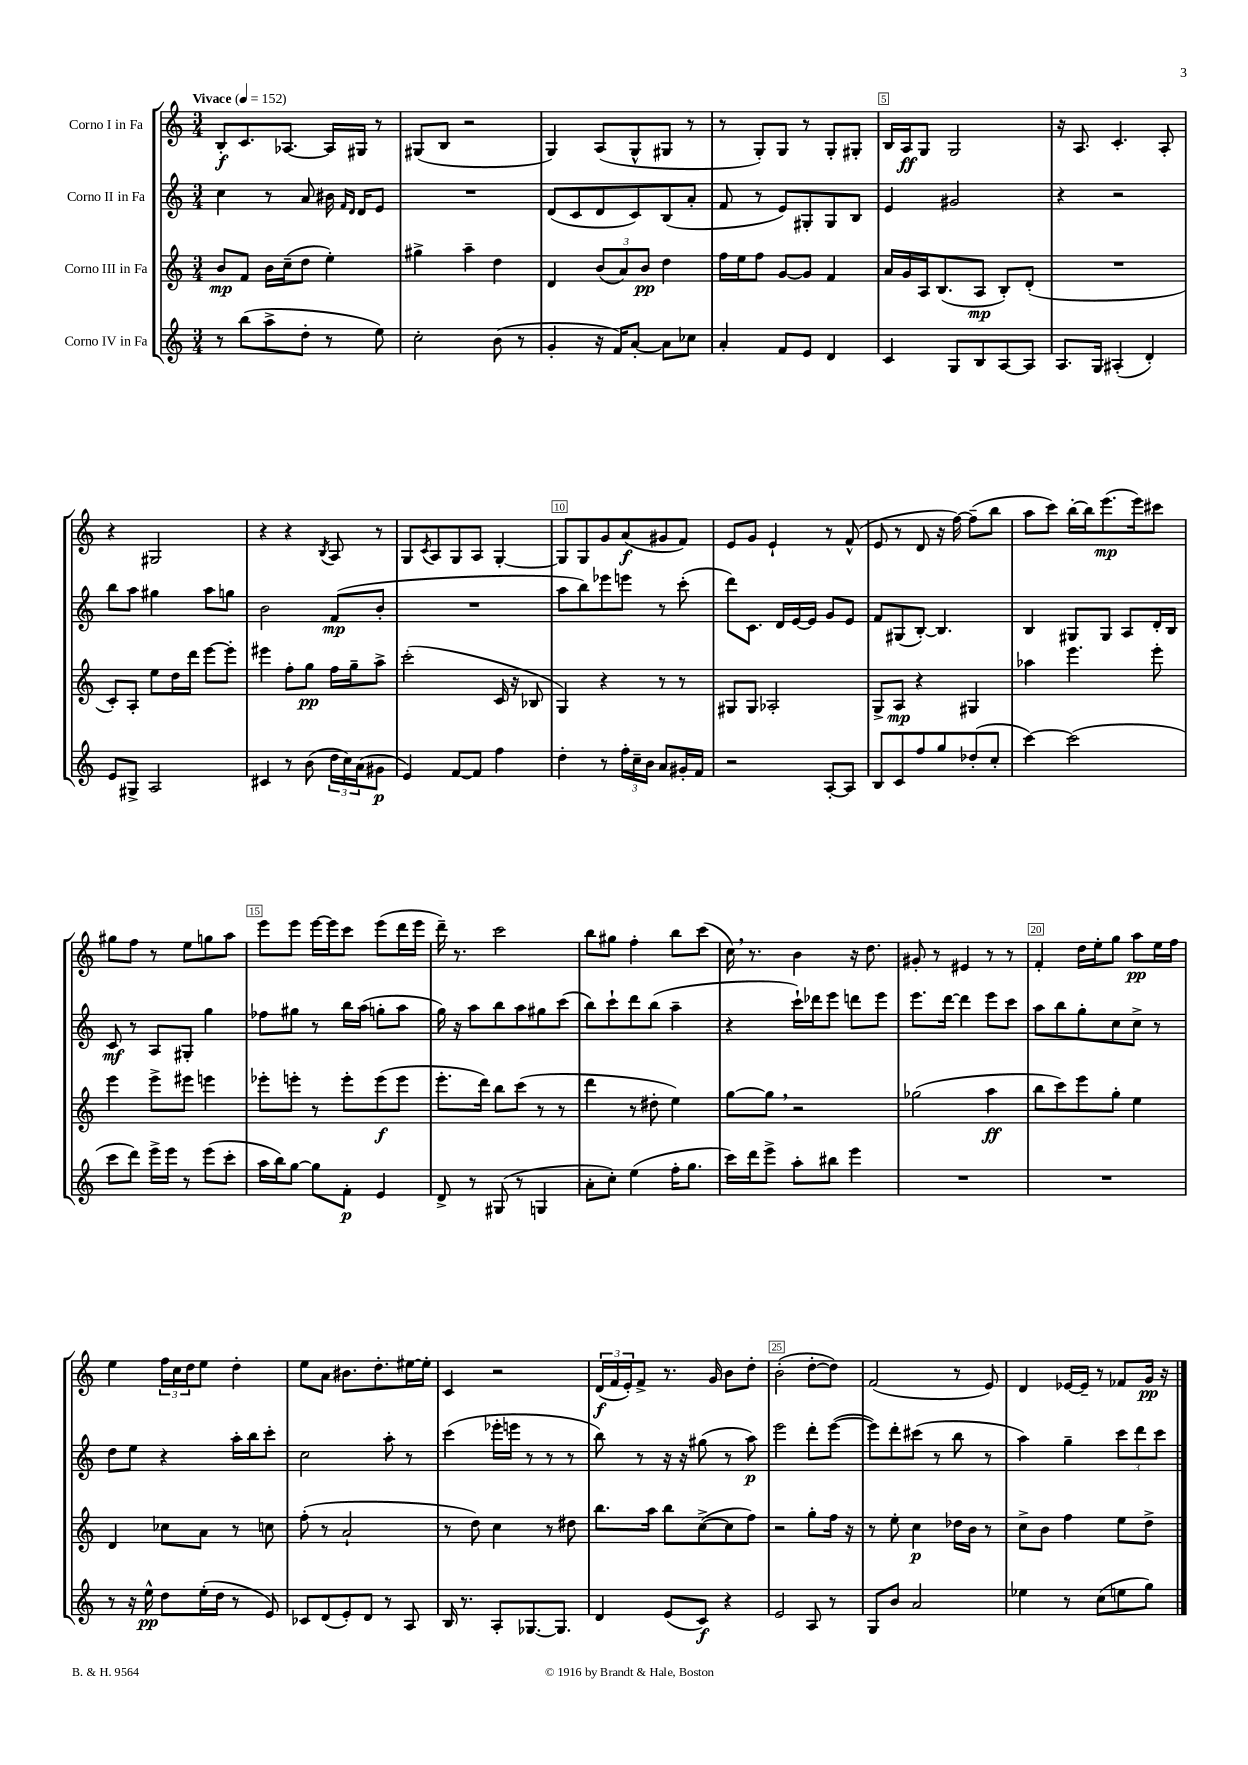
<<
\new StaffGroup <<
\new Staff = "s0" \with { instrumentName = "Corno I in Fa" } {
    \clef treble \key c \major \numericTimeSignature \time 3/4 \tempo "Vivace" 4 = 152
    b8-.\f c'8. aes8.~ aes16 gis16 r8 |
    gis8( b8 r2 |
    g4) a8( g8-^ gis8 r8 |
    r8 g8-.) g8 r8 g8-. gis8-. |
    b16 a16\ff g8 g2 |
    r16 a8. c'4.-. a8-. |
    r4 gis2 |
    r4 r4 \acciaccatura { b8 } a8 r8 |
    g8 \acciaccatura { c'8 } a8 g8 a8 g4~-. |
    g8 g8 g'8 a'8\f( gis'8 f'8) |
    e'8 g'8 e'4-! r8 f'8-^( |
    e'8 r8 d'8 r16 f''16~) f''8--( b''8 |
    a''8 c'''8) b''16~-. b''16 e'''8.\mp( e'''16) cis'''8 |
    gis''8 f''8 r8 e''8 g''8 a''8 |
    e'''8 e'''8 e'''16~ e'''16 c'''8 e'''8( d'''16 e'''16 |
    d'''16--) r8. c'''2 |
    b''8 gis''8 f''4-. b''8 c'''8( |
    c''16) \breathe r8. b'4 r16 d''8. |
    gis'8-. r8 eis'4 r8 r8 |
    f'4-. d''16 e''16-. g''8 a''8\pp e''16 f''16 |
    e''4 \tuplet 3/2 { f''16 c''16 d''16 } e''8 d''4-. |
    e''8 a'8 bis'8. d''8.-. eis''16~ eis''16-. |
    c'4 r2 |
    \tuplet 3/2 { d'16\f( f'16 e'16-.) } f'8-> r8. g'16 b'8 d''8-. |
    b'2-.( d''8~-. d''8) |
    f'2( r8 e'8) |
    d'4 ees'16~ ees'16-- r8 fes'8 g'16\pp r16 \bar "|." |
}
\new Staff = "s1" \with { instrumentName = "Corno II in Fa" } {
    \clef treble \key c \major \numericTimeSignature \time 3/4
    c''4 r8 a'8 bis'16 \grace { f'16 d'16 } d'16 e'8 |
    R2. |
    d'8( c'8 d'8 c'8) b8( a'8-. |
    f'8 r8 e'8) gis8-. gis8 b8 |
    e'4 gis'2 |
    r4 r2 |
    b''8 a''8 gis''4 a''8 g''8 |
    b'2 f'8\mp( b'8-. |
    R2. |
    a''8 b''8) ees'''8 e'''8 r8 c'''8-.( |
    d'''8) c'8. d'16 e'16~ e'16 g'8 e'8 |
    f'8 gis8( b8~-.) b4. |
    b4 gis8 gis8 a8 d'16-. b16 |
    c'8\mf r8 a8 gis8-. g''4 |
    fes''8 gis''8 r8 b''16 a''16( g''8-. a''8 |
    g''16) r16 a''8 b''8 a''8 gis''8 c'''8( |
    b''8) c'''8-! d'''8 b''8( a''4-- |
    r4 c'''16-!) des'''16 e'''8 d'''8 e'''8 |
    e'''8. d'''16~ d'''4 e'''8 c'''8 |
    a''8 b''8 g''8-. c''8 c''8-> r8 |
    d''8 e''8 r4 a''16-. b''16 c'''8-. |
    c''2 a''8-. r8 |
    c'''4( ees'''16-. e'''16 r8 r8 r8 |
    b''8) r8 r16 r16 gis''8( r8 a''8\p) |
    e'''2 d'''8-. e'''8~( |
    e'''8) d'''8-. cis'''8( r8 b''8 r8 |
    a''4) g''4-- \tuplet 3/2 { c'''8 d'''8 c'''8 } \bar "|." |
}
\new Staff = "s2" \with { instrumentName = "Corno III in Fa" } {
    \clef treble \key c \major \numericTimeSignature \time 3/4
    b'8\mp f'8 b'16 c''16--( d''8 e''4-.) |
    gis''4-> a''4-- d''4 |
    d'4 \tuplet 3/2 { b'8( a'8) b'8\pp } d''4 |
    f''16 e''16 f''8 g'8~ g'8 f'4 |
    a'16 g'16 a16 b8.( a8\mp b8-.) d'8-.( |
    R2. |
    c'8-.) a8-. e''8 d''16 d'''16 e'''8~ e'''8-. |
    eis'''4 f''8-. g''8\pp f''16 g''16-- a''8-> |
    c'''2-.( c'16 r16 bes8 |
    g4) r4 r8 r8 |
    gis8 gis8 aes2-. |
    g8-> a8\mp r4 gis4 |
    aes''4 e'''4. e'''8-. |
    e'''4 e'''8-> eis'''8 e'''4 |
    ees'''8-. e'''8-. r8 e'''8-. e'''8\f( e'''8 |
    e'''8.-. d'''16) b''8 c'''8( r8 r8 |
    d'''4 r8 dis''8-. e''4) |
    g''8~ g''8 \breathe r2 |
    ges''2( a''4\ff |
    b''8 c'''8) e'''8 g''8-. e''4 |
    d'4 ces''8 a'8 r8 c''8 |
    f''8-.( r8 a'2-! |
    r8 d''8) c''4 r8 dis''8 |
    b''8. a''16 b''8 c''8~->( c''8 f''8) |
    r2 g''8-. f''16 r16 |
    r8 e''8-. c''4\p des''16 b'16 r8 |
    c''8-> b'8 f''4 e''8 d''8-> \bar "|." |
}
\new Staff = "s3" \with { instrumentName = "Corno IV in Fa" } {
    \clef treble \key c \major \numericTimeSignature \time 3/4
    r8 b''8( a''8-> d''8-. r8 e''8) |
    c''2-. b'8( r8 |
    g'4-. r16 f'16) a'8~-. a'8 ces''8 |
    a'4-. f'8 e'8 d'4 |
    c'4 g8 b8 a8~ a8 |
    a8. g16 ais4-.( d'4-.) |
    e'8 gis8-> a2 |
    cis'4 r8 b'8( \tuplet 3/2 { d''16 c''16) a'16( } gis'8\p |
    e'4) f'8~ f'8 f''4 |
    d''4-. r8 \tuplet 3/2 { f''16-. c''16-- b'16 } a'8 gis'16-. f'16 |
    r2 a8~-. a8 |
    b8 c'8 f''8 g''8 des''8-.( c''8-. |
    c'''4~) c'''2( |
    c'''8 d'''8) e'''16-> e'''16 r8 e'''8( c'''8-. |
    a''16 b''16) g''8~ g''8 f'8-.\p e'4 |
    d'8-> r8 gis8( r8 g4 |
    a'8-. c''8-.) e''4( f''16-. g''8. |
    c'''16) d'''16 e'''8-> a''8-. bis''8 e'''4 |
    R2. |
    R2. |
    r8 r16 e''16-^\pp d''8 e''16-.( d''16 r8 e'8) |
    ces'8 d'8( e'8-.) d'8 r8 a8 |
    b16 r8. a8-. ges8.~ ges8. |
    d'4 e'8( c'8\f) r4 |
    e'2 a8 r8 |
    g8 b'8 a'2 |
    ees''4 r8 c''8( e''8 g''8) \bar "|." |
}
>>
>>
\layout { \context { \Score \override BarNumber.break-visibility = ##(#f #t #t) barNumberVisibility = #(every-nth-bar-number-visible 5) \override BarNumber.stencil = #(make-stencil-boxer 0.1 0.3 ly:text-interface::print) } }
